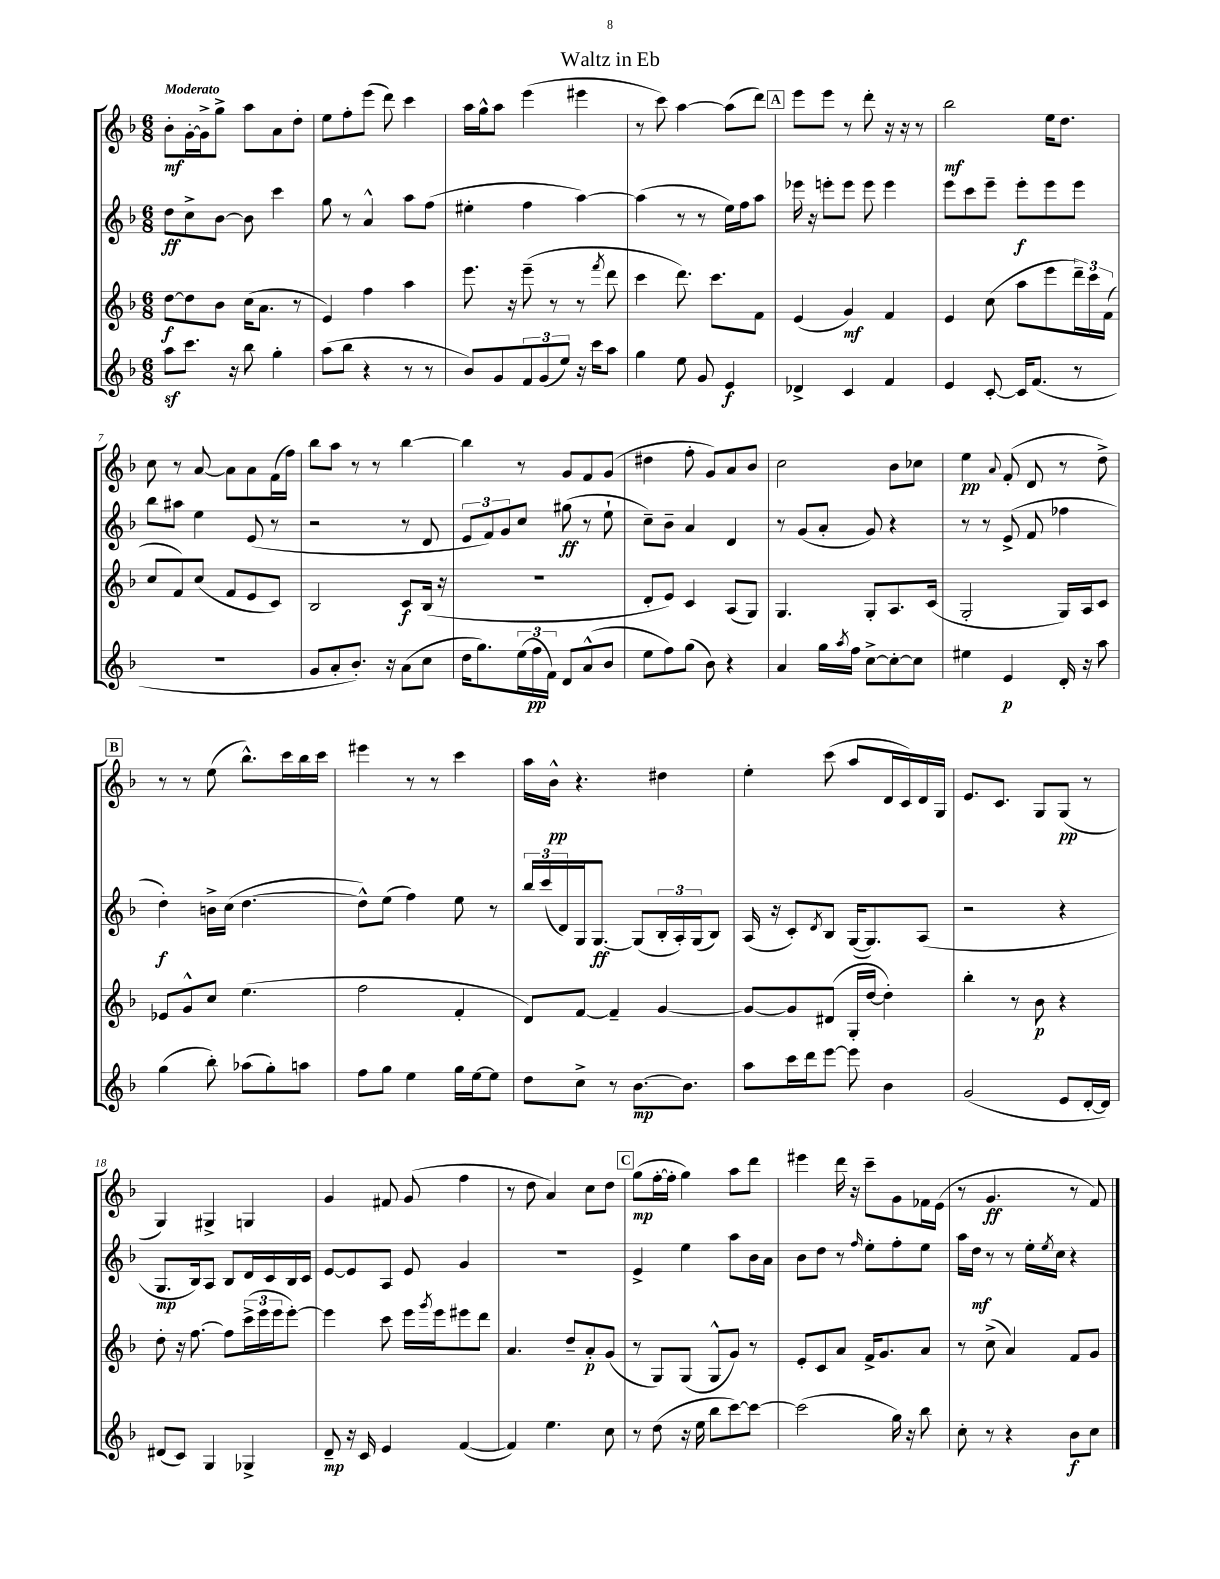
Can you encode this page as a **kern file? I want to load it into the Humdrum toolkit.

**kern	**kern	**kern	**kern
*staff4	*staff3	*staff2	*staff1
*clefG2	*clefG2	*clefG2	*clefG2
*k[b-]	*k[b-]	*k[b-]	*k[b-]
*M6/8	*M6/8	*M6/8	*M6/8
8aa\L	[8dd\L	8dd\L	8b-'\L
8.ccc\J	8dd\]	8cc^\	[16g'\L
.	.	.	16g^\]J
.	8b-\J	[8b-\J	8gg^\J
16r	.	.	.
8bb-\	(16cc\LK	8b-\]	8aa\L
.	8.a\J	.	.
4gg'\	.	4ccc\	8a\
.	8r	.	8dd'\J
=	=	=	=
(8aa\L	4e/)	8gg\	8ee\L
8bb-\J	.	8r	8ff'\
4r	4ff\	4a^^/	(8eee\J
.	.	.	8ddd\)
8r	4aa\	8aa\L	4ccc\
8r	.	(8ff\J	.
=	=	=	=
8b-/L)	8.eee\	4ee#'\	16aa\LL
.	.	.	16gg^^\J
8g/	.	.	8aa\J
.	16r	.	.
12f/	(8eee~\	4ff\	(4eee\
(12g/	.	.	.
.	8r	.	.
12ee/J)	.	.	.
16r	8r	[4aa\)	4eee#\
16ccc\LK	.	.	.
.	8qfff/	.	.
8aa\J	8ddd\	.	.
=	=	=	=
4gg\	4ccc\	(4aa\]	8r
.	.	.	8ccc\)
8ee\	8.ddd\)	8r	[4aa\
8g/	.	8r	.
.	8.ccc\L	.	.
4e/	.	16ee\LL)	(8aa\]L
.	.	16ff\J	.
.	8f\J	8aa\J	8ddd\J)
=	=	=	=
4d-^/	(4e/	16eee-\	8eee\L
.	.	16r	.
.	.	8eee'\L	8eee\J
4c/	4g/)	8eee\J	8r
.	.	8eee\	8ddd'\
4f/	4f/	4eee\	16r
.	.	.	16r
.	.	.	8r
=	=	=	=
4e/	4e/	8eee\L	2bb-\
.	.	8ccc\	.
[8c'/	(8cc\	8eee~\J	.
16c/]LK	8aa\L	8eee'\L	.
(8.f/J	.	.	.
.	8eee\	8eee\	16ee\LK
.	.	.	8.dd\J
8r	24ddd~\L)	8eee\J	.
.	24ccc\	.	.
.	(24f\JJ	.	.
=	=	=	=
2.r	8cc/L	8bb-\L	8cc\
.	8f/)	8aa#\J	8r
.	(8cc/J	4ee\	[8a/
.	8f/L	.	8a\]L
.	8e/	(8e/	8a\
.	8c/J)	8r	(16f\L
.	.	.	16ff\JJ)
=	=	=	=
8g/L	2B-/	2r	8bb-\L
8a'/	.	.	8aa\J
8.b-'/J)	.	.	8r
.	.	.	8r
16r	.	.	.
(8a\L	8c/L	8r	[4bb-\
8cc\J	(16B-/Jk	8d/	.
.	16r	.	.
=	=	=	=
16dd\LK	2.r	12e/L	4bb-\]
8.gg\)	.	.	.
.	.	12f/)	.
.	.	12g/	.
(24ee\L	.	8cc/J	8r
24ff\	.	.	.
24f\JJ)	.	.	.
8d/L	.	(8gg#\	8g/L
(8a^^/	.	8r	8f/
8b-/J	.	8ee`\	(8g/J
=	=	=	=
8ee\L	8d'/L	8cc~\L)	4dd#\
8ff\)	8e/J)	8b-~\J	.
(8gg\J	4c/	4a/	8ff'\
8b-\)	.	.	8g/L)
4r	(8A/L	4d/	8a/
.	8G/J)	.	8b-/J
=	=	=	=
4a/	4.G/	8r	2cc\
.	.	(8g/L	.
16gg\LL	.	8a'/J	.
8qaa/	.	.	.
16ff\JJ	.	.	.
[8cc^\L	8G'/L	8g/)	.
8cc'\_	8.A/	4r	8b-\L
8cc\]J	.	.	8cc-\J
.	(16c/Jk	.	.
=	=	=	=
4ee#\	2G'/	8r	4ee\
.	.	8r	.
.	.	.	8qqa/
4e/	.	(8e^/	(8f'/
.	.	8f/	8d/
16d'/	16G/LL)	4ff-\	8r
16r	16A/J	.	.
8aa\	8c/J	.	8dd^\)
=	=	=	=
(4gg\	8e-/L	4dd'\)	8r
.	8g^^/	.	8r
8bb-'\)	8cc/J	16b^\LL	(8ee\
.	.	(16cc\JJ	.
(8aa-\L	(4.ee\	[4.dd\	8.bb-^^\L)
8gg'\)	.	.	.
.	.	.	16ccc\L
8aa\J	.	.	16bb-\
.	.	.	16ccc\JJ
=	=	=	=
8ff\L	2ff\	8dd^^\]L)	4eee#\
8gg\J	.	(8ee\J	.
4ee\	.	4ff\)	8r
.	.	.	8r
16gg\LL	4f'/	8ee\	4ccc\
[16ee\J	.	.	.
8ee\]J	.	8r	.
=	=	=	=
8dd\L	8d/L)	24bb-/LL	16aa\LL
.	.	(24ccc/	.
.	.	.	16b-^^\JJ
.	.	24d/)	.
8cc^\J	[8f/J	16G/J	4.r
.	.	[8.G/J	.
8r	4f~/]	.	.
[8.b-\L	.	(8G/]L	.
.	[4g/	24B-'/L	4dd#\
.	.	24A'/)	.
8.b-\]J	.	.	.
.	.	(24G/J	.
.	.	8B-/J)	.
=	=	=	=
8aa\L	8g/_L	(16A/	4ee'\
.	.	16r	.
16ccc\L	8g/]	8c'/L)	.
16ddd\J	.	.	.
.	.	8qd/	.
[8eee\J	(8d#/J	8B-/J	(8ccc\
8eee\]	16G'/LL	([16G/LK	8aa/L
.	[16dd/JJ	8.G/])	.
4b-\	4dd'\])	.	16d/L
.	.	.	16c/)
.	.	(8A/J	16d/
.	.	.	16G/JJ
=	=	=	=
(2g/	4bb-'\	2r	8.e/L
.	.	.	8.c/J
.	8r	.	.
.	8b-\	.	8G/L
8e/L	4r	4r	(8G/J
[16d'/L	.	.	8r
16d/]JJ)	.	.	.
=	=	=	=
(8d#/L	8dd'\	8.G/L	4G/)
8c/J)	16r	.	.
.	[8.ff\	16B-/k)	.
4G/	.	8A/J	4G#^/
.	8ff\]L	8B-/L	.
4G-^/	(24ccc^\L	16d/L	4G/
.	24eee\	.	.
.	.	16c/	.
.	24eee\J	.	.
.	[8eee'\J)	16B-/	.
.	.	16c/JJ	.
=	=	=	=
8d~/	4eee\]	[8e/L	4g/
16r	.	8e/]	.
16c/	.	.	.
4e/	8ccc\	8A/J	8f#/
.	16eee\LL	8e/	(8g/
.	8qggg/	.	.
.	16eee\J	.	.
([4f/	8eee#\	4g/	4ff\
.	8ddd\J	.	.
=	=	=	=
4f/])	4.a/	2.r	8r
.	.	.	8dd\
4.ee\	.	.	4a/)
.	8dd~/L	.	.
.	8a'/	.	8cc\L
8cc\	(8g/J	.	8dd\J
=	=	=	=
8r	8r	4e^/	(8gg\L
(8dd\	8G/L)	.	[16ff'\L
.	.	.	16ff'\]JJ
16r	(8G/J	4ee\	4gg\)
16ee\	.	.	.
8bb-\L	8G^^/L	.	.
[8ccc\)	8g/J)	8aa\L	8aa\L
8ccc\_J	8r	16b-\L	8ddd\J
.	.	16a\JJ	.
=	=	=	=
(2ccc\]	8e'/L	8b-\L	4eee#\
.	8c/	8dd\J	.
.	8a/J	8r	16ddd\
.	.	.	16r
.	.	16qqff/	.
.	16f^/LK	8ee'\L	8ccc~\L
.	8.g/	.	.
16gg\)	.	8ff'\	8g\
16r	.	.	.
8bb-\	8a/J	8ee\J	16f-\L
.	.	.	(16e\JJ
=	=	=	=
8cc'\	8r	16aa\LL	8r
.	.	16dd\JJ	.
8r	(8cc^\	8r	4.g/
4r	4a/)	8r	.
.	.	16ee'\LL	.
.	.	8qee/	.
.	.	16cc\JJ	.
8b-\L	8f/L	4r	8r
8cc\J	8g/J	.	8f/)
==	==	==	==
*-	*-	*-	*-
